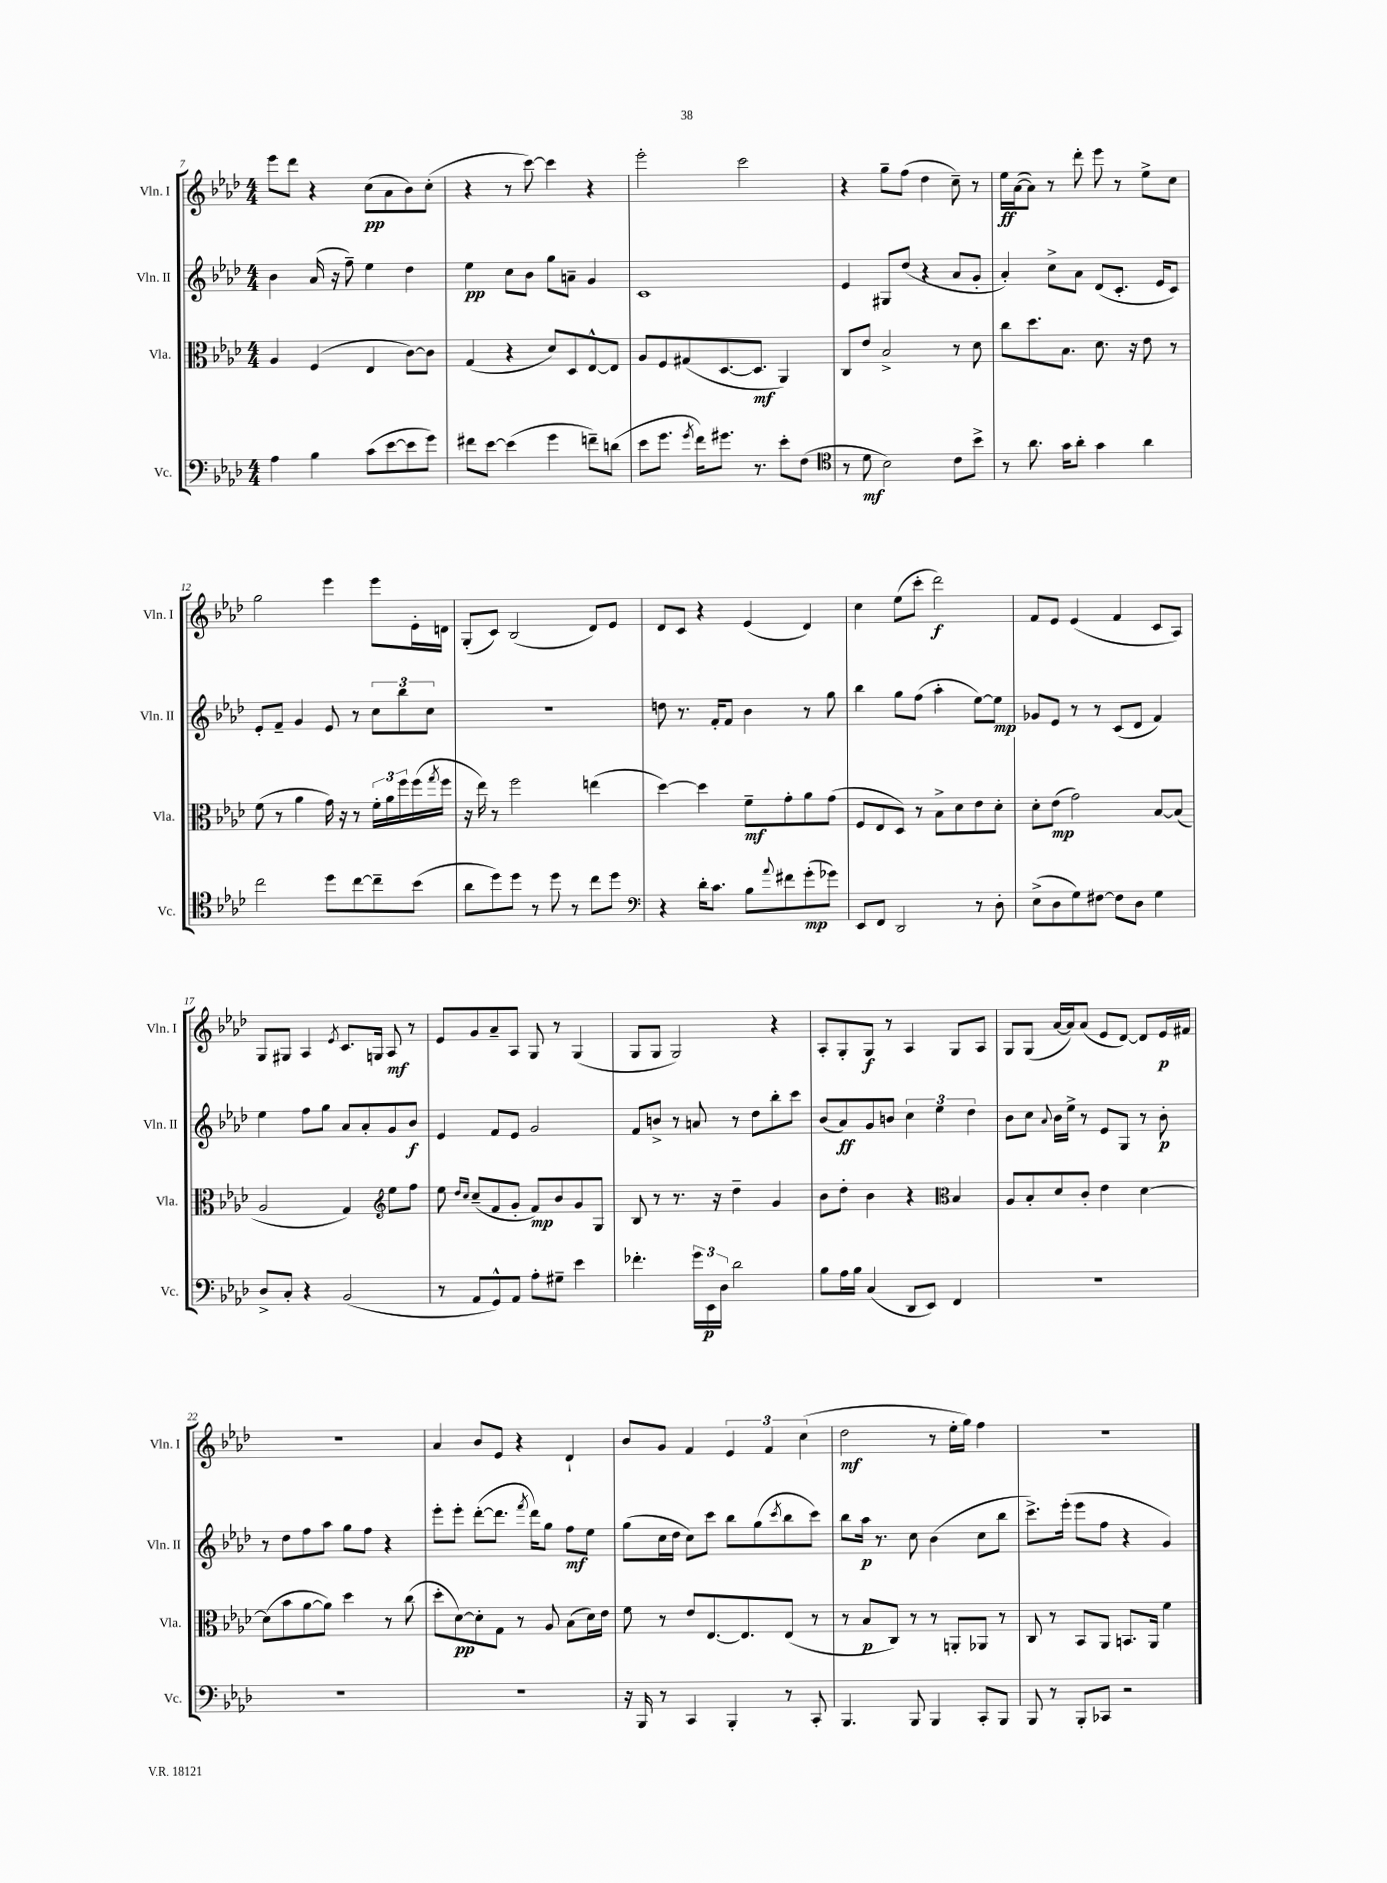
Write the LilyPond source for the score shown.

<<
\new StaffGroup <<
\new Staff = "s0" \with { instrumentName = "Vln. I" shortInstrumentName = "Vln. I" } {
    \clef treble \key aes \major \numericTimeSignature \time 4/4
    ees'''8 des'''8 r4 c''8\pp( aes'8 bes'8) c''8-.( |
    r4 r8 c'''8~) c'''4 r4 |
    ees'''2-. c'''2 |
    r4 g''8-- f''8( des''4 c''8--) r8 |
    ees''16\ff aes'16~( aes'8) r8 des'''8-. ees'''8 r8 ees''8-> c''8 |
    g''2 ees'''4 ees'''8 ees'16-. d'16 |
    g8-.( c'8) bes2( des'8) ees'8 |
    des'8 c'8 r4 ees'4( des'4) |
    c''4 ees''8( c'''8-. des'''2\f) |
    f'8 ees'8 ees'4( f'4 c'8 aes8) |
    g8 gis8 aes4 \acciaccatura { ees'8 } c'8. g16 aes8\mf r8 |
    ees'8 g'8 aes'8-- aes8 g8 r8 g4( |
    g8 g8 g2) r4 |
    aes8-. g8-. g8\f r8 aes4 g8 aes8 |
    g8 g8( aes'16~ aes'16) aes'8( ees'8 des'8~) des'8 ees'16\p fis'16 |
    R1 |
    aes'4 bes'8 ees'8 r4 des'4-! |
    bes'8 g'8 f'4 \tuplet 3/2 { ees'4 f'4 c''4( } |
    des''2\mf r8 ees''16-. g''16) f''4 |
    R1 \bar "|." |
}
\new Staff = "s1" \with { instrumentName = "Vln. II" shortInstrumentName = "Vln. II" } {
    \clef treble \key aes \major \numericTimeSignature \time 4/4
    bes'4 aes'16( r16 f''8--) ees''4 des''4 |
    ees''4\pp c''8 bes'8 g''8 a'8-- g'4 |
    c'1 |
    ees'4 gis8 des''8( r4 aes'8 g'8-. |
    aes'4-.) c''8-> aes'8 des'8( c'8.-. ees'16 c'8) |
    ees'8-. f'8-- g'4 ees'8 r8 \tuplet 3/2 { c''8 bes''8 c''8 } |
    R1 |
    d''8 r8. f'16-. f'8 bes'4 r8 g''8 |
    bes''4 g''8 f''8( aes''4-. ees''8~) ees''8\mp |
    ges'8 ees'8 r8 r8 c'8( des'8 f'4) |
    ees''4 f''8 g''8 aes'8 aes'8-. g'8 bes'8\f |
    ees'4 f'8 ees'8 g'2 |
    f'8 b'8-> r8 a'8 r8 des''8 bes''8-. c'''8 |
    bes'8( aes'8\ff) g'8 b'8 \tuplet 3/2 { c''4 ees''4 des''4 } |
    bes'8 c''8 \appoggiatura { aes'8 } bes'16 ees''16-> r8 ees'8 g8 r8 bes'8-.\p |
    r8 des''8 f''8 aes''8 g''8 f''8 r4 |
    ees'''8-. ees'''8-. des'''8~-.( des'''8. \acciaccatura { f'''8 } des'''16) g''8 f''8\mf ees''8 |
    g''8( c''16 des''16 c''8) c'''8 bes''8 g''8( \acciaccatura { c'''8 } bes''8 c'''8) |
    bes''8 aes''16\p r8. c''8 bes'4( c''8 bes''8 |
    c'''8.->) ees'''16-.( ees'''8 f''8 r4 g'4) \bar "|." |
}
\new Staff = "s2" \with { instrumentName = "Vla." shortInstrumentName = "Vla." } {
    \clef alto \key aes \major \numericTimeSignature \time 4/4
    aes4 f4( ees4 c'8~) c'8 |
    g4( r4 des'8) des8 ees8~-^ ees8 |
    aes8 f8 gis8( des8.~ des8.\mf aes,4) |
    c8 ees'8 bes2-> r8 des'8 |
    c''8 des''8. bes8. des'8. r16 ees'8 r8 |
    f'8( r8 aes'4 g'16) r16 r8 \tuplet 3/2 { f'16-. aes'16 f''16 } f''16( \acciaccatura { g''8 } f''16 |
    r16 ees''16) r8 f''2 e''4( |
    des''4~) des''4 f'8--\mf g'8-. aes'8 g'8( |
    f8 ees8 des8) r8 bes8-> des'8 ees'8 des'8-. |
    des'8-. ees'8\mp( g'2) bes8~ bes8( |
    aes2 g4) \clef treble ees''8 f''8 |
    ees''8 \grace { des''16 c''16 } c''8--( f'8 g'8-. f'8\mp) bes'8 g'8 g8 |
    bes8 r8 r8. r16 des''4-- g'4 |
    bes'8 des''8-. bes'4 r4 \clef alto bes4 |
    aes8 bes8-. des'8 c'8-. ees'4 des'4~ |
    des'8( bes'8 aes'8~ aes'8) des''4 r8 c''8( |
    des''8-. des'8~\pp) des'8-. g8 r8 aes8 bes8( des'16) ees'16 |
    f'8 r8 ees'8 ees8.~ ees8. ees8( r8 |
    r8 bes8\p c8) r8 r8 a,8-. aes,8 r8 |
    c8 r8 bes,8 aes,8 b,8. aes,16 f'4 \bar "|." |
}
\new Staff = "s3" \with { instrumentName = "Vc." shortInstrumentName = "Vc." } {
    \clef bass \key aes \major \numericTimeSignature \time 4/4
    aes4 bes4 c'8( ees'8~ ees'8 g'8) |
    fis'8 ees'8~ ees'4( g'4 f'8--) d'8( |
    ees'8 g'8. \acciaccatura { g'8 } f'16) gis'8. r8. ees'8-. f8( |
    \clef tenor r8 des'8\mf bes2) c'8 bes'8-> |
    r8 aes'8. g'16 aes'8-. g'4 aes'4 |
    c''2 des''8 c''8~ c''8-- bes'8( |
    aes'8 des''8) des''8 r8 des''8 r8 c''8 des''8 |
    \clef bass r4 des'16-. c'8. bes8 \appoggiatura { aes'8 } fis'8 g'8-.\mp( ges'8) |
    ees,8 f,8 des,2 r8 des8-. |
    ees8->( des8 g8) fis8~ fis8 des8 g4 |
    des8-> c8-. r4 bes,2( |
    r8 aes,8 g,8-^) aes,8 aes8-. gis8-- ees'4 |
    fes'4.-. \tuplet 3/2 { g'16 ees,16\p des16 } des'2 |
    bes8 aes16 bes16 c4( des,8 ees,8) f,4 |
    R1 |
    R1 |
    R1 |
    r16 bes,,16 r8 c,4 bes,,4-. r8 c,8-. |
    bes,,4. bes,,8 bes,,4 c,8-. bes,,8 |
    bes,,8 r8 bes,,8-. ces,8 r2 \bar "|." |
}
>>
>>
\layout { \context { \Score currentBarNumber = #7 } }
